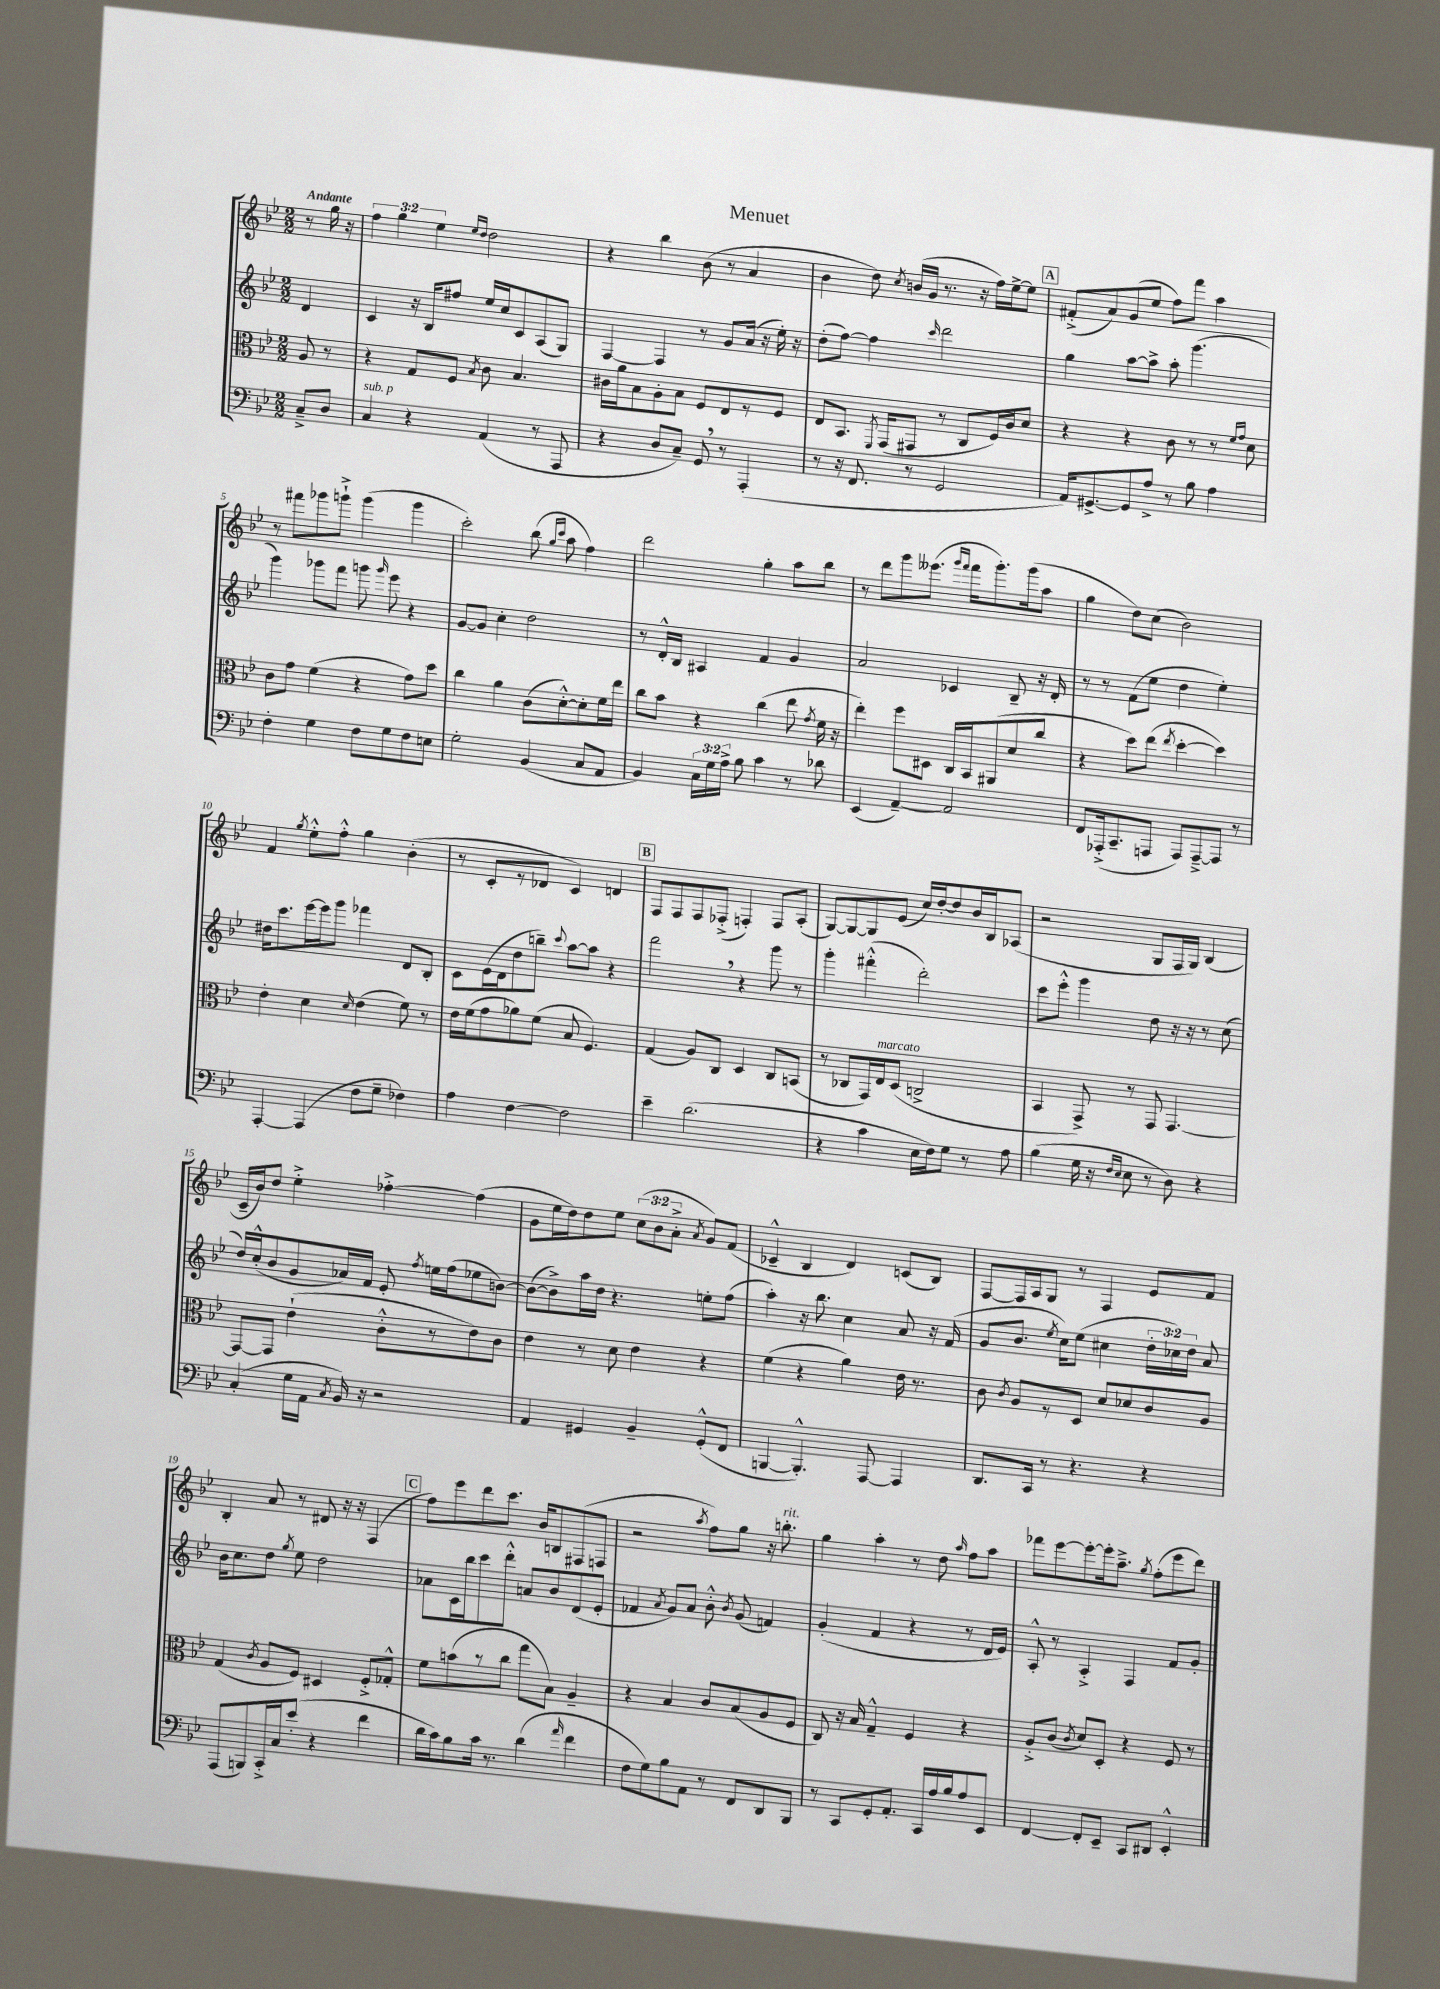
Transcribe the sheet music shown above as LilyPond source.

\header { title = "Menuet" }
<<
\new StaffGroup <<
\new Staff = "s0" {
    \clef treble \key bes \major \numericTimeSignature \time 2/2 \override Staff.TupletNumber.text = #tuplet-number::calc-fraction-text \partial 4 \tempo "Andante"
    \autoBeamOff r8 g''16 r16 |
    \tuplet 3/2 { f''4 g''4 ees''4 } \grace { ees''16[ d''16] } d''2 |
    r4 bes''4 bes'8( r8 a'4 |
    bes'4 d''8) \acciaccatura { c''8 } b'16[( g'16] r8. r16 f''16[) ees''16~-> ees''8] |
    \mark \markup { \box "A" } fis'8[-.->( a'8) g'8( ees''8] f''8[) f'''8] a''4 |
    r8 fis'''8[ ges'''8 g'''8]-!-> g'''4( g'''4 |
    c'''2-.) bes''8( \grace { g''16[ c'''16] } a''8 f''4) |
    d'''2 g''4-. a''8[ bes''8] |
    r8 d'''8[ g'''8 eeses'''8.]( \grace { g'''16[ f'''16] } f'''16[ g'''8.-.) g'''16( a''8] |
    g''4 d''8[) c''8]( bes'2) |
    f'4 \acciaccatura { g''8 } ees''8[-.-^ f''8]-.-^ g''4 bes'4-.( |
    r8 c'8[-. r8 des'8] c'4) d'4 |
    \mark \markup { \box "B" } f8[ f8 f8 fes8]-.->( f4-.) f8[ a8]-.( |
    g8[~) g8~ g8 ees'8]( c''16[) d''16~-. d''8 bes'16 bes16 aes8]( |
    r2 g8[ f16 g16]) bes4( |
    c'16[-- bes'16) d''8] ees''4-.-> fes''4~-.-> fes''4( |
    g'8[ ees''16 d''16) d''8 ees''8] \tuplet 3/2 { c''8[( bes'8 a'8]-.-> } \acciaccatura { a'8 } g'8[) f'8]( |
    ces'4---^ bes4 d'4) c'8[( bes8]) |
    f8[~ f16 a16 g8] r8 f4 ees'8[ f'8] |
    bes4-. a'8 r8 dis'8 r16 r16 f4( |
    \mark \markup { \box "C" } f''8[) ees'''8 d'''8 c'''8.] bes'16[ b8 fis8( f8] |
    r2 \acciaccatura { a''8 } f''8[) g''8] r16 b''8.-.^\markup { \italic "rit." } |
    g''4 a''4-. r8 d''8 \grace { a''16 } f''8[ a''8] |
    fes'''8[ ees'''8~ ees'''8~-. ees'''16-. a''8.]---> \acciaccatura { g''8 } f''8[-.( ees'''8 d'''8]) \bar "|." |
}
\new Staff = "s1" {
    \clef treble \key bes \major \numericTimeSignature \time 2/2 \override Staff.TupletNumber.text = #tuplet-number::calc-fraction-text \partial 4
    \autoBeamOff d'4 |
    c'4 r16 bes16[ fis''8] ees''16[ c''16 c'8 a8( g8]) |
    f4~ f4 r8 g'8[ a'16]( r16 ees''16-.) r16 |
    d''8[-.( f''8]~) f''4 \grace { c'''16 } d'''2 |
    \mark \markup { \box "A" } g''4 a''8[~ a''8]-> a''8-. g'''4.( |
    g'''4) ges'''8[ f'''8] g'''8 \grace { g'''16 } ees'''8 r4 |
    g'8[~ g'8] c''4-. d''2 |
    r8 d'16[-.-^ bes16] ais4 f'4 g'4 |
    a'2 ces'4 bes8-- r16 d'16-. |
    r8 r8 f'8[( ees''8] d''4 ees''4-.) |
    dis''16[ c'''8. ees'''16~ ees'''16 g'''8] fes'''4 d'8[ bes8]-. |
    c'8[ ees'16( d'16 d''8 b''8]--) \appoggiatura { c'''8 } a''8[~ a''8] r4 |
    \mark \markup { \box "B" } f'''2 \breathe r4 g'''8 r8 |
    g'''4-. fis'''4-.-^( d'''2-.) |
    c'''8[ ees'''8]-.-^ g'''4 d''8 r16 r16 r8 c''8( |
    d''16[) c''16-.-^( bes'8 g'8 aes'16) f'16] ees'8-. \acciaccatura { f''8 } e''16[ f''16( ees''8 b'8]~) |
    b'8[~( b'8->) a''16 d''16] r4. e''8[-. f''8]( |
    a''4-.) r16 bes''8. c''4 a'8 r16 f'16( |
    g'8[ bes'8.] \acciaccatura { ees''8 } c''16[) ees''8]( cis''4 \tuplet 3/2 { d''16[-. ces''16) d''16] } a'8 |
    bes'16[ c''8. d''8] \acciaccatura { g''8 } ees''8 d''2 |
    \mark \markup { \box "C" } aes'8[ c'16 bes''16 c'''8 d'''8]-.-^ a'8[ bes'8 d'8( ees'8]-. |
    fes'4 \acciaccatura { a'8 } g'8[) a'8] bes'8-.-^ \acciaccatura { bes'8 } g'8( f'4) |
    g'4-.( f'4 r4 r8 d'16[ ees'16]) |
    a8-.-^ r8 a4-.-> f4 f'8[ g'8]-. \bar "|." |
}
\new Staff = "s2" {
    \clef alto \key bes \major \numericTimeSignature \time 2/2 \partial 4
    \autoBeamOff a8 r8 |
    r4 g8[ f8] \acciaccatura { bes8 } c'8 bes4. |
    cis'16[ a'16 bes8 a8-. bes8] f8[ ees8 r8 f8] |
    ees8[ bes,8.] \acciaccatura { f,8 } g,16[( gis,8] r8 c8[ f16) c'16 d'8] |
    \mark \markup { \box "A" } r4 r4 c'8 r8 r8 \grace { f'16[ g'16] } d'8 |
    c'8[ g'8] f'4( r4 g'8[) d''8] |
    c''4 a'4 c'8[( d'8~-.-^) d'8-. f'16 ees''16] |
    c''8[ bes'8] r4 c''4( ees''8 \acciaccatura { g'8 } f'16 r16 |
    ees''4-.) f''8[ dis8] c16[ bes,16 ais,8( d'8 c''8] |
    r4 d''8[) ees''8]( \acciaccatura { ees''8 } d''4~-. d''4) |
    ees'4-. d'4 \grace { d'16 } ees'4( f'8) r8 |
    ees'16[ f'16( g'8 aes'8) f'8]( bes8 f4.) |
    \mark \markup { \box "B" } g4( a8[) c8] d4 c8[ b,8]( |
    r8 ces8[ g,16) ees16^\markup { \italic "marcato" } d8]( c2-> |
    bes,4 g,8->) r8 g,8 g,4.~ |
    g,8[~ g,8] ees'4-!( c'8[-.-^ r8 ees'8) c'8] |
    ees'4 r8 d'8 ees'4 r4 |
    f'4( r4 a'4) ees'16 r8. |
    c'8 \acciaccatura { c'8 } a8[ r8 d8] d'8[ des'8 c'8 a8] |
    g4( \acciaccatura { c'8 } a8[ f8]) dis4 f8[-.-> ges8]-.-^ |
    \mark \markup { \box "C" } f'8[ b'8( r8 c''8] g''8[ bes8]) a4-- |
    r4 bes4 c'8[ bes8( a8 f8] |
    c8) r16 bes16 g4---^ f4 r4 |
    a8[-.-> c'8]( \acciaccatura { c'8 } d'8[) d8]-. r4 f8 r8 \bar "|." |
}
\new Staff = "s3" {
    \clef bass \key bes \major \numericTimeSignature \time 2/2 \override Staff.TupletNumber.text = #tuplet-number::calc-fraction-text \partial 4
    \autoBeamOff c8[---> d8] |
    c4^\markup { \italic "sub. p" } r4 a,4( r8 a,,8 |
    r4 d8[ c8]--) g,8 \breathe r8 a,,4-.( |
    r8 r16 f,8. r8 g,2 |
    \mark \markup { \box "A" } a,16[) gis,8.~-> gis,8 a8]-> r8 bes8 a4 |
    f4-. g4 f8[ g8 f8 e8] |
    g2-. bes,4( c8[ a,8] |
    bes,4) \tuplet 3/2 { c16[ g16 a16]-> } bes8 c'4 r8 des'8 |
    ees,4( a,4~--) a,2 |
    f,8[ aes,,16-.->( c,8.-- a,,8] a,,8[) a,,8~---> a,,8] r8 |
    a,,4~-. a,,4( f8[ g8]-- fes4) |
    a4 f4~ f2 |
    \mark \markup { \box "B" } ees'4-- d'2.( |
    r4 c'4 ees16[ f16) g8] r8 a8 |
    bes4( g16 r16 \grace { f16[ ees16] } ees8 r8 d8) r4 |
    c4-.( g16[ a,16] \acciaccatura { c8 } bes,16) r16 r2 |
    a,4 gis,4 bes,4-- gis,8[-.-^( f,8] |
    b,,4~ b,,4.-.-^) a,,8~ a,,4 |
    d,8.[ c,16] r8 r4. r4 |
    a,,8[( b,,8) c,16-.-> c16 ees'8]-.( r4 f'4 |
    \mark \markup { \box "C" } d'16[ c'16) bes8 c'16] r8. d'4( \grace { a'16 } f'4 |
    f8[ g8) bes8 a,8] r8 f,8[ d,8 bes,,8] |
    r8 c,8[ g,8-. a,8.]-. c,16[ a16 bes16 a8 ees,8] |
    f,4~ f,8[-. ees,8]-- c,8[ dis,8] ees,4-.-^ \bar "|." |
}
>>
>>
